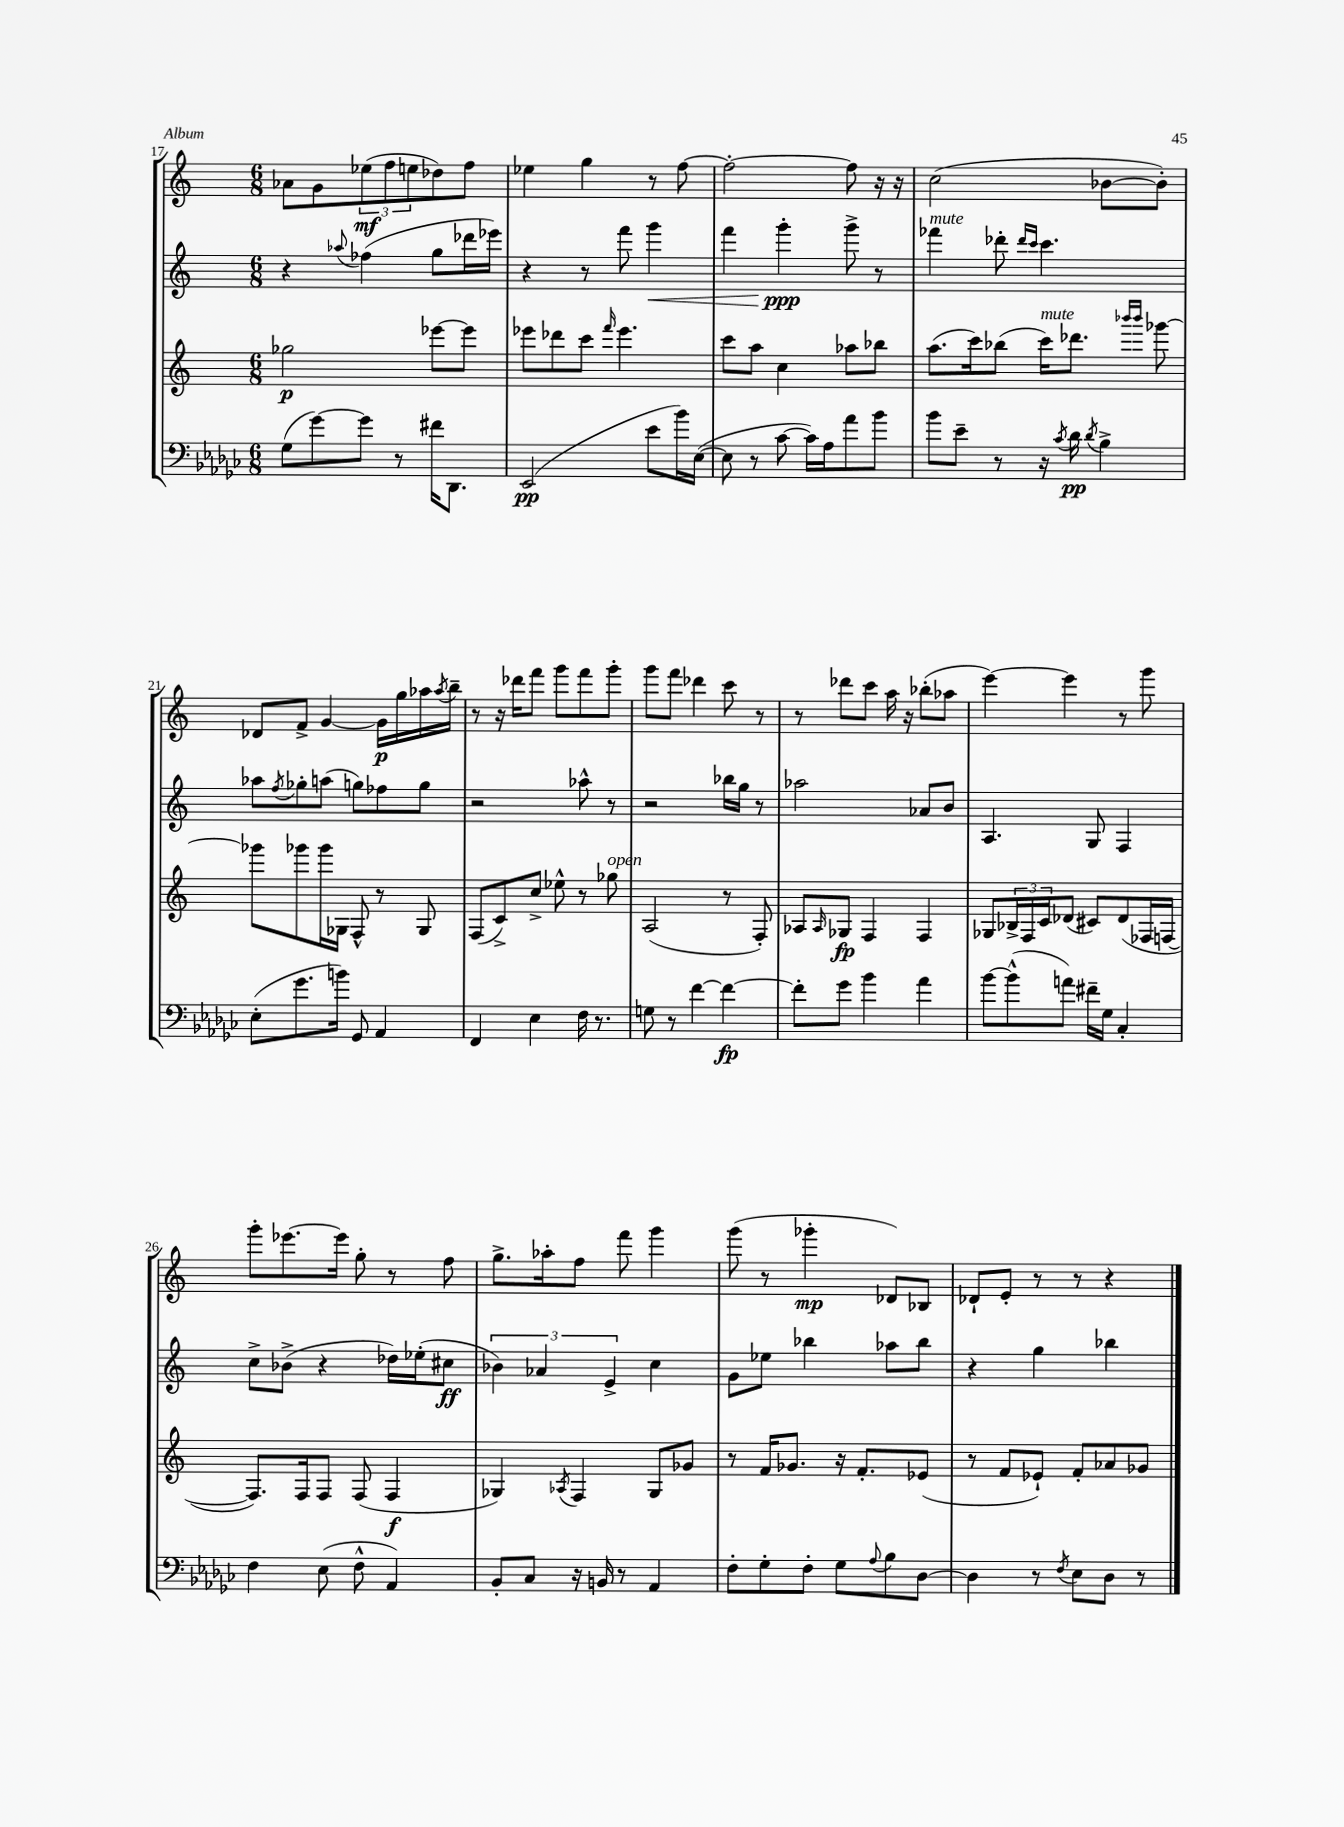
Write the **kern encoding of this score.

**kern	**dynam	**kern	**dynam	**kern	**dynam	**kern	**dynam
*part4	*part4	*part3	*part3	*part2	*part2	*part1	*part1
*staff4	*staff4	*staff3	*staff3	*staff2	*staff2	*staff1	*staff1
*clefF4	*	*clefG2	*	*clefG2	*	*clefG2	*
*k[b-e-a-d-g-c-]	*	*k[]	*	*k[]	*	*k[]	*
*M6/8	*	*M6/8	*	*M6/8	*	*M6/8	*
=17	=17	=17	=17	=17	=17	=17	=17
(8G-\L	.	2gg-X\	p	4r	.	8a-X\L	.
[8g-\)	.	.	.	.	.	8g\	.
.	.	.	.	8qqaa-X/	.	.	.
8g-\J]	.	.	.	(4ff-X\	.	(12ee-X\	mf
.	.	.	.	.	.	12ff\	.
8r	.	.	.	.	.	.	.
.	.	.	.	.	.	12een\	.
16f#X\KL	.	[8eee-X\L	.	8gg\L	.	8dd-X\)	.
8.DD-\J	.	.	.	.	.	.	.
.	.	8eee-\J]	.	16ddd-X\L	.	8ff\J	.
.	.	.	.	16eee-X\JJ)	.	.	.
=18	=18	=18	=18	=18	=18	=18	=18
(2EE-/	pp	8eee-X\L	.	4r	.	4ee-X\	.
.	.	8ddd-X\	.	.	.	.	.
.	.	8ccc\J	.	8r	.	4gg\	.
.	.	16qqfff/	.	.	.	.	.
.	.	4.eee-\	.	8fff\	.	.	.
!	!	!	!	!	!LO:HP:b	!	!
8e-\L	.	.	.	4ggg\	<	8r	.
16b-\L)	.	.	.	.	.	[8ff\	.
([16E-\JJ	.	.	.	.	.	.	.
=19	=19	=19	=19	=19	=19	=19	=19
8E-\]	.	8ccc\L	.	4fff\	.	2ff'\_	.
8r	.	8aa\J	.	.	.	.	.
[8c-\	.	4cc\	.	4ggg'\	ppp	.	.
16c-\LL])	.	.	.	.	.	.	.
16A-\J	.	.	.	.	.	.	.
8a-\	.	8aa-X\L	.	8ggg^\	[	8ff\]	.
8b-\J	.	8bb-X\J	.	8r	.	16r	.
.	.	.	.	.	.	16r	.
=20	=20	=20	=20	=20	=20	=20	=20
!	!	!	!	!LO:TX:a:i:t=mute	!	!	!
8b-\L	.	(8.aa\L	.	4fff-X\	.	(2cc\	.
8e-~\J	.	.	.	.	.	.	.
.	.	16ccc\k)	.	.	.	.	.
8r	.	(8bb-X\J	.	8ddd-X'\	.	.	.
.	.	.	.	16qqddd-/LL	.	.	.
.	.	.	.	16qqccc/JJ	.	.	.
!	!	!LO:TX:a:i:t=mute	!	!	!	!	!
16r	.	16ccc\KL)	.	4.ccc\	.	.	.
8qc-/	.	.	.	.	.	.	.
16d-\	pp	8.ddd-X\J	.	.	.	.	.
8qd-/	.	.	.	.	.	.	.
4B-^\	.	.	.	.	.	[8b-X\L	.
.	.	16qqbbb-X/LL	.	.	.	.	.
.	.	16qqbbb-/JJ	.	.	.	.	.
.	.	[8ggg-X\	.	.	.	8b-'\J])	.
!!LO:LB:g=z
=21	=21	=21	=21	=21	=21	=21	=21
(8E-'\L	.	8ggg-X\L]	.	8aa-X\L	.	8d-X/L	.
.	.	.	.	8qff/	.	.	.
8.g-\	.	8ggg-X\	.	8gg-X'\	.	8f^/J	.
.	.	16ggg-\L	.	(8aan\J	.	[4g/	.
16bn\Jk)	.	16G-X\JJ	.	.	.	.	.
8GG-/	.	8F^^/	.	8ggn\L)	.	.	.
4AA-/	.	8r	.	8ff-X\	.	16g\LL]	p
.	.	.	.	.	.	16gg\	.
.	.	8G-/	.	8gg\J	.	16aa-X\	.
.	.	.	.	.	.	8qaa-/	.
.	.	.	.	.	.	16bb~\JJ	.
=22	=22	=22	=22	=22	=22	=22	=22
4FF/	.	(8F/L	.	2r	.	8r	.
.	.	8c^/)	.	.	.	16r	.
.	.	.	.	.	.	16ddd-X\KL	.
4E-\	.	8cc^/J	.	.	.	8fff\J	.
.	.	8ee-X^^\	.	.	.	8ggg\L	.
16F\	.	8r	.	8aa-X^^\	.	8fff\	.
8.r	.	.	.	.	.	.	.
!	!	!LO:TX:a:i:t=open	!	!	!	!	!
.	.	8gg-X\	.	8r	.	8ggg'\J	.
=23	=23	=23	=23	=23	=23	=23	=23
8Gn\	.	(2A/	.	2r	.	8ggg\L	.
8r	.	.	.	.	.	8fff\J	.
[4f\	.	.	.	.	.	4ddd-X\	.
4f\_	fp	8r	.	16bb-X\LL	.	8ccc\	.
.	.	.	.	16gg\JJ	.	.	.
.	.	8F'/)	.	8r	.	8r	.
=24	=24	=24	=24	=24	=24	=24	=24
8f'\L]	.	8A-X/L	.	2aa-X\	.	8r	.
.	.	16qqA-/	.	.	.	.	.
8g-\J	.	8G-X/J	fp	.	.	8ddd-X\L	.
4b-\	.	4F/	.	.	.	8ccc\J	.
.	.	.	.	.	.	16aa\	.
.	.	.	.	.	.	16r	.
4a-\	.	4F/	.	8a-X/L	.	(8bb-X'\L	.
.	.	.	.	8b/J	.	8aa-X\J	.
=25	=25	=25	=25	=25	=25	=25	=25
[8b-\L	.	8G-X/L	.	4.A/	.	[4eee\)	.
(8b-^^\]	.	24B-X^/L	.	.	.	.	.
.	.	24F/	.	.	.	.	.
.	.	24c/J	.	.	.	.	.
8an\J)	.	(8d-X/J	.	.	.	4eee\]	.
16f#X~\LL	.	8c#X/L)	.	8G/	.	.	.
16G-\JJ	.	.	.	.	.	.	.
4C-'/	.	(8d-/	.	4F/	.	8r	.
.	.	16F-X/L	.	.	.	8ggg\	.
.	.	[16Fn/JJ	.	.	.	.	.
!!LO:LB:g=z
=26	=26	=26	=26	=26	=26	=26	=26
4F\	.	8.F/L])	.	8cc^\L	.	8ggg'\L	.
.	.	.	.	(8b-X^\J	.	[8.eee-X\	.
.	.	16F/k	.	.	.	.	.
(8E-\	.	8F/J	.	4r	.	.	.
.	.	.	.	.	.	16eee-\Jk]	.
8F^^\	.	(8F/	.	.	.	8gg'\	.
4AA-/)	.	4F/	f	16dd-X\LL)	.	8r	.
.	.	.	.	(16ee-X'\J	.	.	.
.	.	.	.	8cc#X\J	ff	8ff\	.
=27	=27	=27	=27	=27	=27	=27	=27
8BB-'/L	.	4G-X/)	.	6b-X\)	.	8.gg^\L	.
8C-/J	.	.	.	.	.	.	.
.	.	.	.	6a-X/	.	.	.
.	.	.	.	.	.	16aa-X'\k	.
.	.	8qA-X/	.	.	.	.	.
16r	.	4F/	.	.	.	8ff\J	.
16BBn/	.	.	.	.	.	.	.
.	.	.	.	6e^/	.	.	.
8r	.	.	.	.	.	8fff\	.
4AA-/	.	8G-/L	.	4cc\	.	4ggg\	.
.	.	8g-X/J	.	.	.	.	.
=28	=28	=28	=28	=28	=28	=28	=28
8F'\L	.	8r	.	8g\L	.	(8ggg\	.
8G-'\	.	16f/KL	.	8ee-X\J	.	8r	.
.	.	8.g-X/J	.	.	.	.	.
8F'\J	.	.	.	4bb-X\	.	4ggg-X'\	mp
8G-\L	.	16r	.	.	.	.	.
.	.	8.f'/L	.	.	.	.	.
8qqA-/	.	.	.	.	.	.	.
8B-\	.	.	.	8aa-X\L	.	8d-X/L)	.
[8D-\J	.	(8e-X/J	.	8bb-\J	.	8B-X/J	.
=29	=29	=29	=29	=29	=29	=29	=29
4D-\]	.	8r	.	4r	.	8d-X`/L	.
.	.	8f/L	.	.	.	8e'/J	.
8r	.	8e-X`/J)	.	4gg\	.	8r	.
8qF/	.	.	.	.	.	.	.
8E-\L	.	8f'/L	.	.	.	8r	.
8D-\J	.	8a-X/	.	4bb-X\	.	4r	.
8r	.	8g-X/J	.	.	.	.	.
==	==	==	==	==	==	==	==
*-	*-	*-	*-	*-	*-	*-	*-
